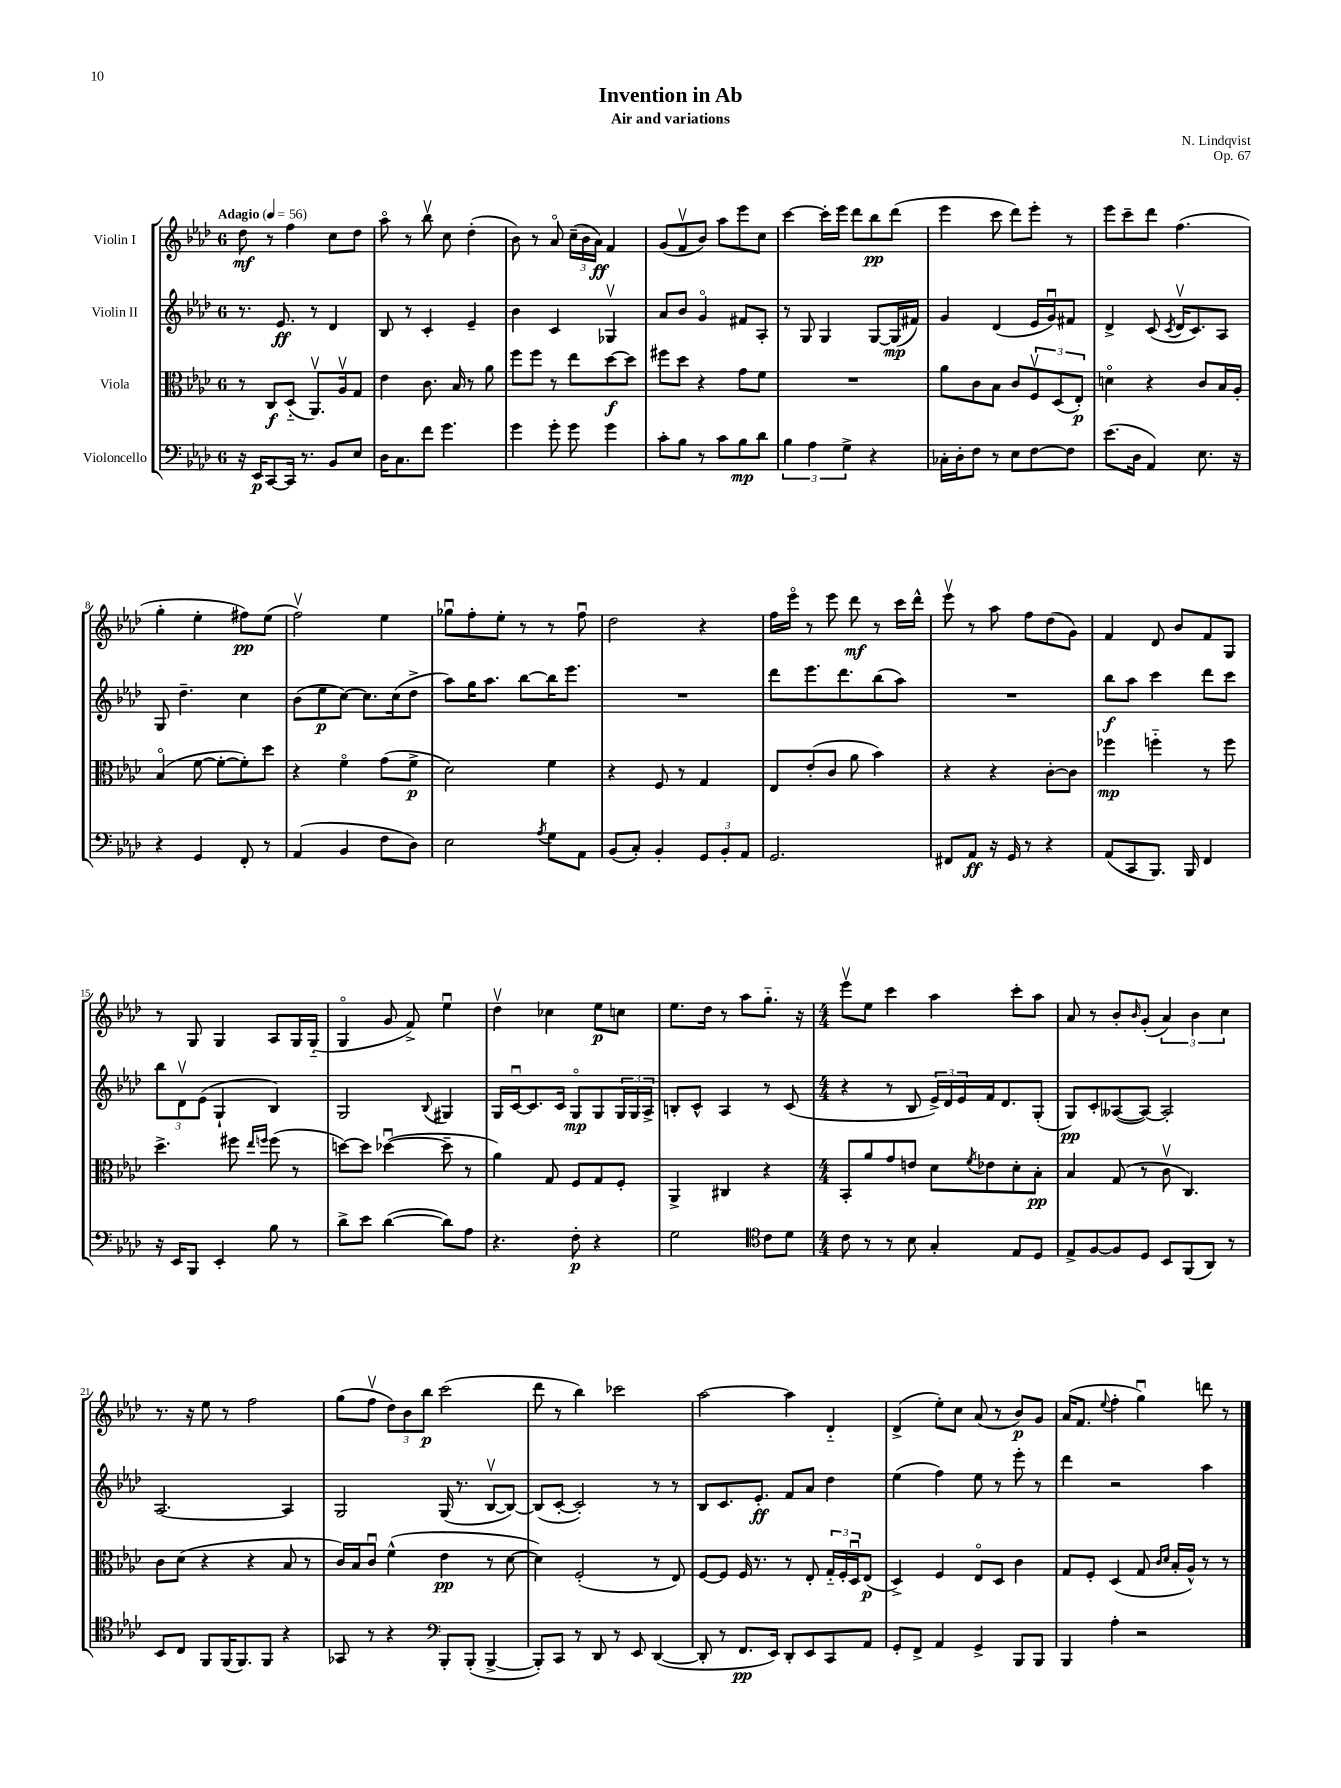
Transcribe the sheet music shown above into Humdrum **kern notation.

**kern	**kern	**kern	**kern
*staff4	*staff3	*staff2	*staff1
*clefF4	*clefC3	*clefG2	*clefG2
*k[b-e-a-d-]	*k[b-e-a-d-]	*k[b-e-a-d-]	*k[b-e-a-d-]
*M6/8	*M6/8	*M6/8	*M6/8
*MM56	*MM56	*MM56	*MM56
16r	8r	8.r	8dd-\
16EE-/LK	.	.	.
[8CC/	8C/L	.	8r
.	.	8.e-/	.
16CC/]Jk	(8D-'~/J	.	4ff\
8.r	.	.	.
.	8.AA-v/L)	8r	.
8BB-/L	.	4d-/	8cc\L
.	16A-v/k	.	.
8E-/J	8G/J	.	8dd-\J
=	=	=	=
16D-\LK	4e-\	8B-/	8aa-o\
8.C\	.	.	.
.	.	8r	8r
8f\J	8.c\	4c'/	8bb-v\
4.g\	.	.	8cc\
.	16B-/	.	.
.	8r	4e-~/	(4dd-'\
.	8a-\	.	.
=	=	=	=
4g\	8ff\L	4b-\	8b-\)
.	8ff\J	.	8r
8g'\	8r	4c/	8a-o/
8g\	8ee-\L	.	(24cc~\LL
.	.	.	24b-\
.	.	.	24a-\JJ)
4g\	[8dd-\	4G-v/	4f/
.	8dd-\]J	.	.
=	=	=	=
8c'\L	8ff#\L	8a-/L	(8g/L
8B-\J	8dd-\J	8b-/J	8fv/
8r	4r	4go/	8b-/J)
8c\L	.	.	8aa-\L
8B-\	8g\L	8f#/L	8eee-\
8d-\J	8f\J	8A-'/J	8cc\J
=	=	=	=
6B-\	2.r	8r	[4ccc\
.	.	8G/	.
6A-\	.	.	.
.	.	4G/	16ccc'\]LL
.	.	.	16eee-\JJ
6G^\	.	.	.
.	.	.	8ddd-\L
4r	.	[8G/L	8bb-\
.	.	(16G/]L	(8ddd-\J
.	.	16f#/JJ)	.
=	=	=	=
16C-'\LL	8a-\L	4g/	4eee-\
16D-'\J	.	.	.
8F\J	8c\	.	.
8r	8B-\J	(4d-/	8ccc\
8E-\L	8c/L	.	8ddd-\L)
[8F\	12Fv/	16e-/LL	8eee-'\J
.	.	16gu/J)	.
.	(12D-/	.	.
8F\]J	.	8f#/J	8r
.	12E-'/J)	.	.
=	=	=	=
(8.e-\L	4do\	4d-^/	8eee-\L
.	.	.	8ccc~\
16D-\Jk	.	.	.
4AA-/)	4r	(8c/	8ddd-\J
.	.	8qc/	.
.	.	16d-v/LK	(4.ff\
.	.	8.c/)	.
8.E-\	8c/L	.	.
.	16B-/L	8A-/J	.
16r	16A-'/JJ	.	.
=	=	=	=
4r	(4B-o/	8G/	4gg'\
.	.	4.dd-~\	.
4GG/	[8f\	.	4ee-'\
.	8f'\_L	.	.
8FF'/	8f'\])	4cc\	8ff#\L)
8r	8dd-\J	.	(8ee-\J
=	=	=	=
(4AA-/	4r	(8b-\L	2ffv\)
.	.	8ee-\	.
4BB-/	4fo\	[8cc\J)	.
.	.	8.cc\]L	.
8F\L	(8g\L	.	4ee-\
.	.	(16cc\k	.
8D-\J)	8f^\J	8dd-^\J	.
=	=	=	=
2E-\	2d-\)	8aa-\L)	8gg-u\L
.	.	16gg\K	8ff'\
.	.	8.aa-\J	.
.	.	.	8ee-'\J
.	.	[8bb-\L	8r
8qA-/	.	.	.
8G\L	4f\	16bb-\]K	8r
.	.	8.eee-\J	.
8AA-\J	.	.	8ffu\
=	=	=	=
(8BB-/L	4r	2.r	2dd-\
8C'/J)	.	.	.
4BB-'/	8F/	.	.
.	8r	.	.
12GG/L	4G/	.	4r
12BB-'/	.	.	.
12AA-/J	.	.	.
=	=	=	=
2.GG/	8E-/L	8ddd-\L	16ff\LL
.	.	.	16eee-o\JJ
.	(8e-'/	8.eee-\	8r
.	8c/J	.	8eee-\
.	.	8.ddd-\	.
.	8a-\	.	8ddd-\
.	4b-\)	(8bb-\	8r
.	.	8aa-\J)	16ccc\LL
.	.	.	16ddd-^^\JJ
=	=	=	=
8FF#/L	4r	2.r	8eee-v\
8AA-/J	.	.	8r
16r	4r	.	8aa-\
16GG/	.	.	.
8r	.	.	8ff\L
4r	[8c'\L	.	(8dd-\
.	8c\]J	.	8g\J)
=	=	=	=
(8AA-/L	4ff-\	8bb-\L	4f/
8CC/	.	8aa-\J	.
8.BBB-/J)	4ff'~\	4ccc\	8d-/
.	.	.	8b-/L
16BBB-/	.	.	.
4FF/	8r	8ddd-\L	8f/
.	8ff\	8ccc\J	8G/J
=	=	=	=
16r	4.dd-^\	12bb-\L	8r
16EE-/LK	.	.	.
.	.	12d-v\	.
8BBB-/J	.	.	8G/
.	.	(12e-\J	.
4EE-'/	.	4G`/	4G/
.	8ff#\	.	.
.	16qqee-/LL	.	.
.	16qqff/JJ	.	.
8B-\	(8ff\	4B-/)	8A-/L
8r	8r	.	16G/L
.	.	.	(16G'~/JJ
=	=	=	=
8d-^\L	[8dd\L)	2G/	4Go/
8e-\J	8dd\]J	.	.
([4d-\	([4dd-u\	.	8g/
.	.	.	8f^/)
.	.	8qqB-/	.
8d-\]L)	8dd-~\]	4G#/	4ee-u\
8A-\J	8r	.	.
=	=	=	=
4.r	4a-\)	16G/LL	4dd-v\
.	.	[16cu/J	.
.	.	8.c/]	.
.	8G/	.	4cc-\
.	.	16c/Jk	.
8F'\	8F/L	8Go/L	.
4r	8G/	8G/	8ee-\L
.	8F'/J	24G/L	8cc\J
.	.	24G/	.
.	.	24A-^/JJ	.
=	=	=	=
2G\	4AA-^/	8B'/L	8.ee-\L
.	.	8c^^/J	.
.	.	.	16dd-\Jk
.	4C#/	4A-/	8r
.	.	.	8aa-\L
*clefC4	*	*	*
8c\L	4r	8r	8.gg'~\J
8d-\J	.	(8c/	.
.	.	.	16r
=	=	=	=
*M4/4	*M4/4	*M4/4	*M4/4
8c\	8BB-'/L	4r	8eee-v\L
8r	8a-/	.	8ee-\J
8r	8g/	8r	4ccc\
8B-\	8e/J	8B-/	.
4G'/	8d-\L	24e-^/LL)	4aa-\
.	.	24d-/	.
.	.	24e-/	.
.	8qf/	.	.
.	8e-\	16f/J	.
.	.	8.d-/	.
8E-/L	8d-'\	.	8ccc'\L
8D-/J	8B-'\J	(8G'/J	8aa-\J
=	=	=	=
8E-^/L	4B-/	8G/L)	8a-/
[8F/	.	8c'/	8r
8F/]	(8G/	([8A--/	8b-'/L
.	.	.	16qqb-/
8D-/J	8r	8A--/_J)	(8g'/J
8BB-/L	8cv\	2A--'/]	6a-/)
(8FF/	4.C/)	.	.
.	.	.	6b-\
8AA-/J)	.	.	.
.	.	.	6cc\
8r	.	.	.
=	=	=	=
8BB-/L	8c\L	[2.A-/	8.r
8C/J	(8d-\J	.	.
.	.	.	16r
8FF/L	4r	.	8ee-\
(16FF/K	.	.	8r
8.FF/)	.	.	.
.	4r	.	2ff\
8FF/J	.	.	.
4r	8B-/	4A-/]	.
.	8r	.	.
=	=	=	=
8GG-/	16c/LL)	2G/	(8gg\L
.	16B-/J	.	.
8r	8cu/J	.	8ffv\J
4r	(4f^^\	.	12dd-\L)
.	.	.	12b-\
.	.	.	12bb-\J
*clefF4	*	*	*
8BBB-'/L	4e-\	(16G/	(2ccc\
.	.	8.r	.
(8BBB-'/J	.	.	.
[4BBB-^/	8r	[8B-v/L	.
.	[8d-\	8B-/_J)	.
=	=	=	=
8BBB-'/]L)	4d-\])	(8B-/]L	8ddd-\
8CC/J	.	[8c'/J	8r
8r	(2F'/	2c'/])	4bb-\)
8DD-/	.	.	.
8r	.	.	2ccc-\
8EE-/	.	.	.
([4DD-/	8r	8r	.
.	8E-/)	8r	.
=	=	=	=
8DD-'/]	[8F/L	8B-/L	[2aa-\
8r	8F/]J	8.c/	.
8.FF/L	16F/	.	.
.	8.r	8.e-'/J	.
16EE-/Jk)	.	.	.
8DD-'/L	8r	8f/L	4aa-\]
8EE-/	8E-'/	8a-/J	.
8CC/	24G'~/LL	4dd-\	4d-'~/
.	24F'/	.	.
.	24D-u/J	.	.
8AA-/J	(8E-/J	.	.
=	=	=	=
8GG'/L	4D-^/)	(4ee-\	(4d-^/
8FF^/J	.	.	.
4AA-/	4F/	4ff\)	8ee-'\L)
.	.	.	8cc\J
4GG^/	8E-o/L	8ee-\	(8a-/
.	8D-/J	8r	8r
8BBB-/L	4c\	8eee-'\	8b-/L)
8BBB-/J	.	8r	8g/J
=	=	=	=
4BBB-/	8G/L	4ddd-\	(16a-/LK
.	.	.	8.f/J
.	8F'/J	.	.
.	.	.	8qqee-/
4A-'\	(4D-/	2r	4ff'\
2r	8G/	.	4ggu\)
.	16qqc/LL	.	.
.	16qqd-/JJ	.	.
.	16B-'/LL	.	.
.	16A-^^/JJ)	.	.
.	8r	4aa-\	8ddd\
.	8r	.	8r
==	==	==	==
*-	*-	*-	*-
